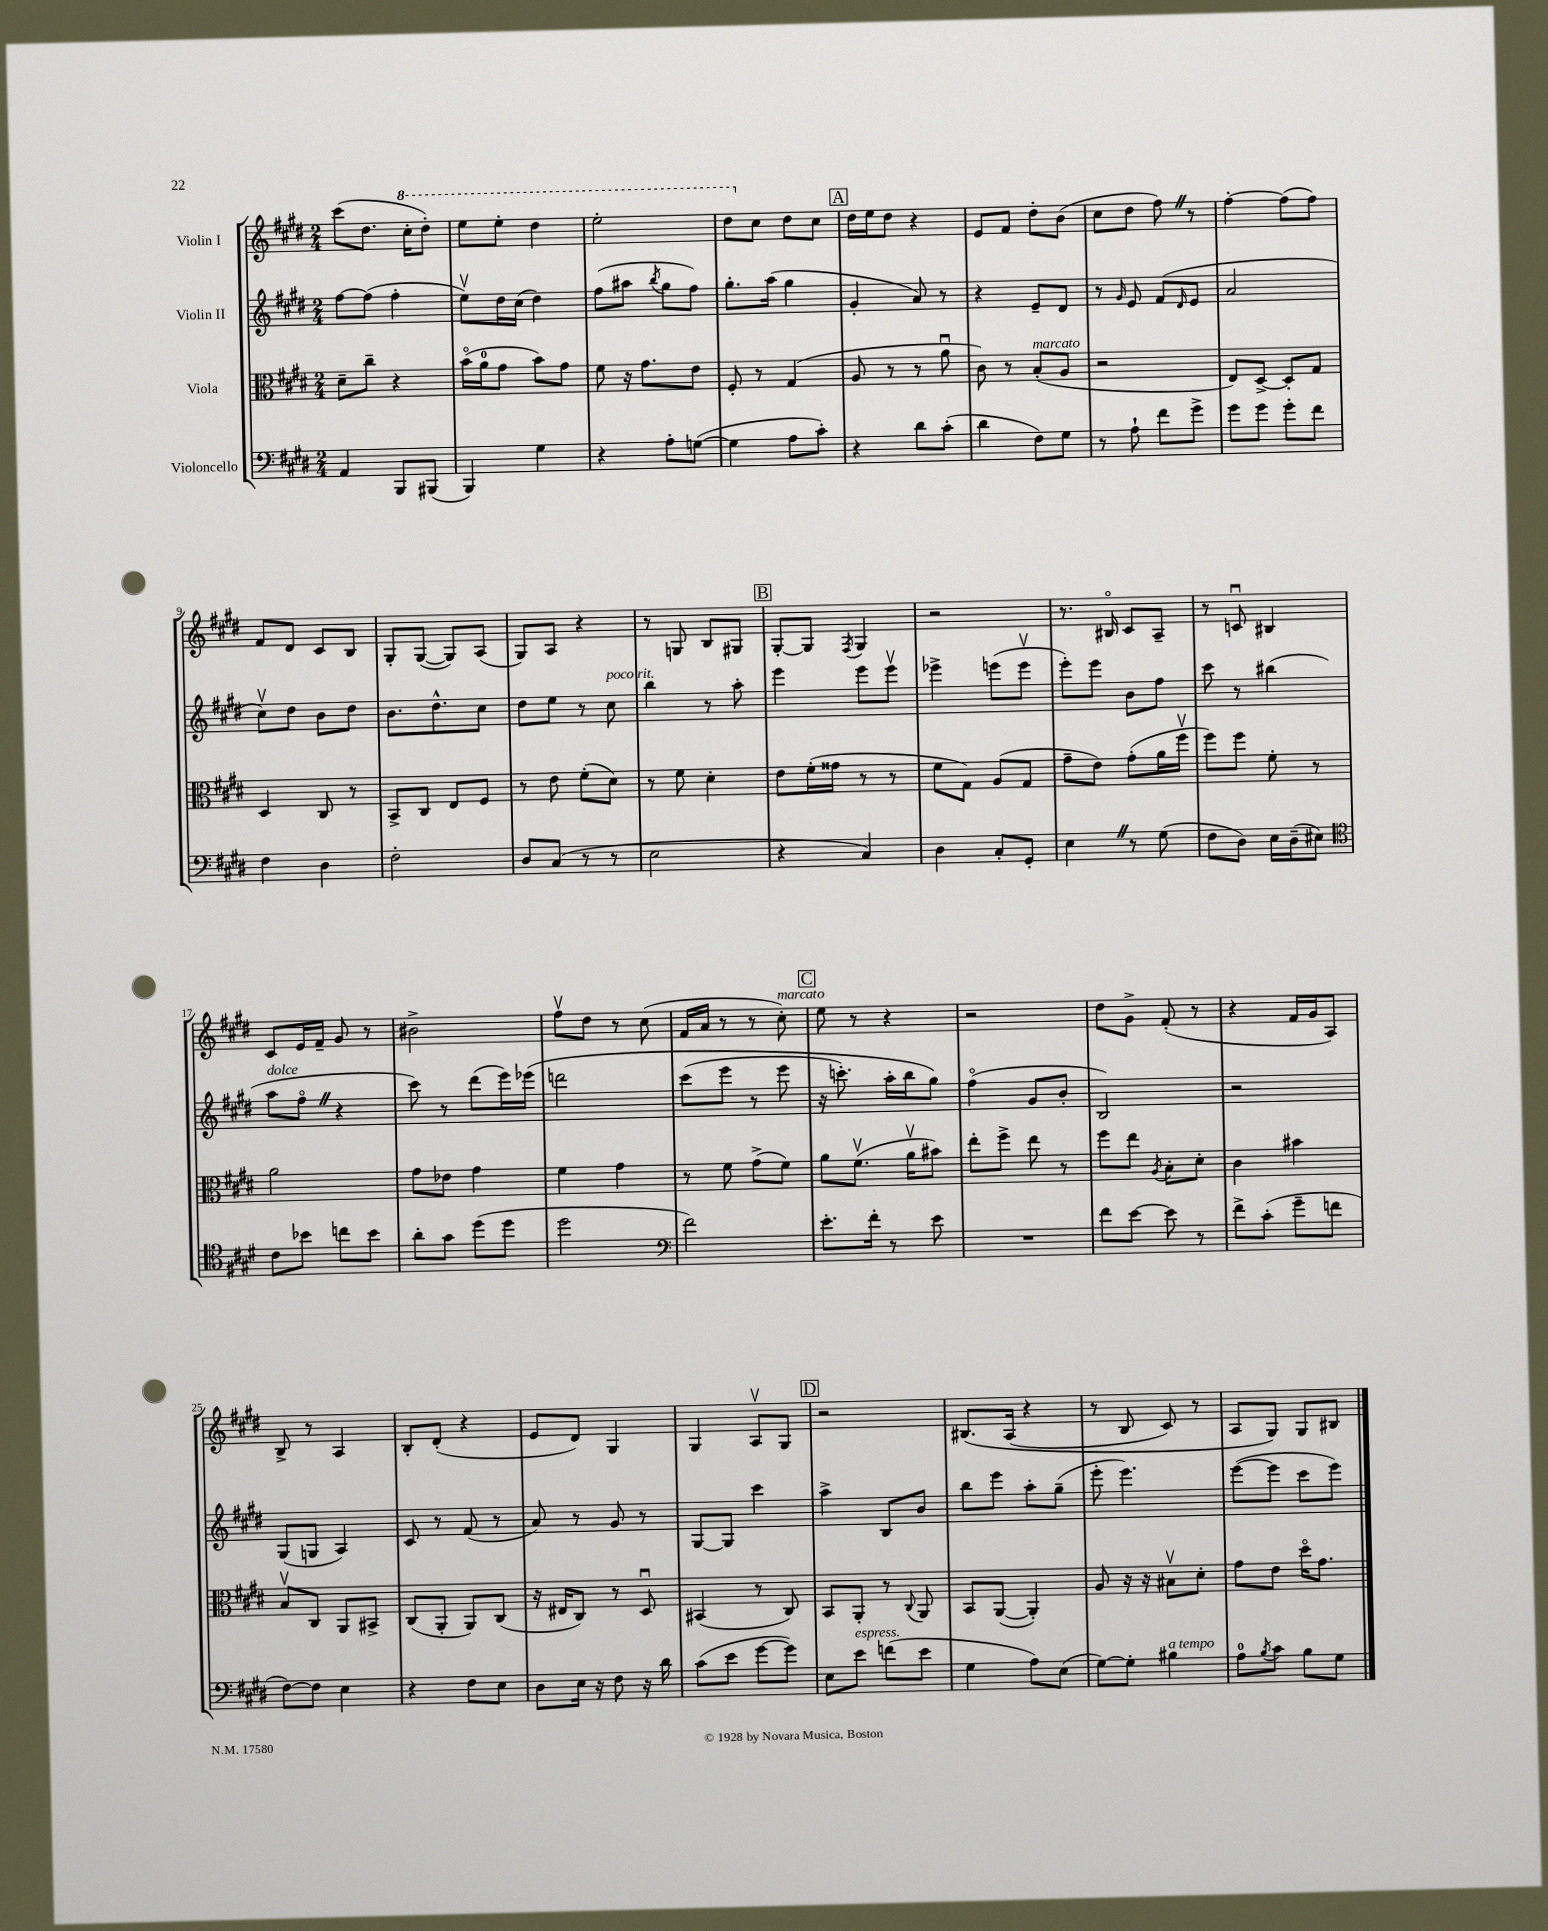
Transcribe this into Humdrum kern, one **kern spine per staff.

**kern	**kern	**kern	**kern
*staff4	*staff3	*staff2	*staff1
*clefF4	*clefC3	*clefG2	*clefG2
*k[f#c#g#d#]	*k[f#c#g#d#]	*k[f#c#g#d#]	*k[f#c#g#d#]
*M2/4	*M2/4	*M2/4	*M2/4
4AA/	8d#~\L	[8ff#\L	(8ccc#\L
.	8cc#~\J	(8ff#\]J	8.dd#\J
8BBB/L	4r	4ff#'\	.
.	.	.	16ccc#'\LK
(8BBB#/J	.	.	8ddd#'\J)
=	=	=	=
4BBB/)	(16bo\LL	8eev\L)	8eee\L
.	16a\J	.	.
.	8g#\J	16dd#\L	8eee'\J
.	.	(16cc#\JJ	.
4G#\	8b\L)	4dd#\)	4ddd#\
.	8g#\J	.	.
=	=	=	=
4r	8f#\	(8ff#\L	2eee'\
.	16r	8aa#\J	.
.	8.g#\L	.	.
.	.	8qbb/	.
8A'\L	.	8gg#\L	.
([8G\J	8e\J	8ff#\J)	.
=	=	=	=
4G\]	8F#'/	8.gg#'\L	8ddd#\L
.	8r	.	8cc#\J
.	.	(16aa\Jk	.
8A\L	(4G#/	4gg#\	8dd#\L
8c#'\J)	.	.	8cc#\J
=	=	=	=
4r	8A/	4g#'/	16dd#\LL
.	.	.	16ee\J
.	8r	.	8dd#\J
8d#\L	8r	8a/)	4r
(8c#'\J	8au\	8r	.
=	=	=	=
4d#\	8c#\)	4r	8e/L
.	8r	.	8f#/J
8F#\L)	(8B'/L	8e~/L	8dd#'\L
8G#\J	8A/J	8d#/J	(8b\J
=	=	=	=
8r	2r	8r	8cc#\L
.	.	16qqg#/	.
8A`\	.	8e/	8dd#\J
8f#\L	.	(8f#/L	8ff#\)
.	.	16qqd#/	.
8g#^\J	.	8e/J	8r
=	=	=	=
8g#\L	8E/L)	2a/	[4ff#'\
8g#\J	[8D#^/J	.	.
8g#'\L	8D#'/]L	.	(8ff#\]L
8f#\J	8G#/J	.	8ff#\J)
=	=	=	=
4F#\	4D#/	8cc#v\L)	8f#/L
.	.	8dd#\J	8d#/J
4D#\	8C#/	8b\L	8c#/L
.	8r	8dd#\J	8B/J
=	=	=	=
2F#'\	8BB^/L	8.b\L	8G#'/L
.	8C#/J	.	([8G#/J
.	.	8.dd#^^\	.
.	8E/L	.	8G#/]L)
.	8F#/J	8cc#\J	(8A/J
=	=	=	=
8D#/L	8r	8dd#\L	8G#/L)
(8C#/J	8e\	8ee\J	8A/J
8r	(8f#'\L	8r	4r
8r	8d#\J)	8cc#\	.
=	=	=	=
2E\	8r	4bb\	8r
.	8f#\	.	8G/
.	4d#'\	8r	8B/L
.	.	8aa'\	8G#/J
=	=	=	=
4r	8e\L	4eee\	[8G#'/L
.	(16f#'\L	.	8G#/]J
.	16g##\JJ	.	.
.	.	.	8qF#/
4C#/)	8r	8eee\L	4G#/
.	8r	8eeev\J	.
=	=	=	=
4D#\	8f#\L	4eee-^\	2r
.	8G#\J)	.	.
8C#'/L	(8A/L	(8eee\L	.
8GG#'/J	8G#/J	8eeev\J	.
=	=	=	=
4E\	8g#~\L	8eee'\L)	8.r
.	8e\J)	8eee\J	.
.	.	.	16B#o/
8r	(8g#'\L	8b\L	8c#/L
(8G#\	16a\L	8ff#\J	8A~/J
.	16ff#v\JJ	.	.
=	=	=	=
8F#\L	8ff#\L)	8ccc#\	8r
8D#\J)	8ff#\J	8r	8cu/
16E\LL	8f#'\	(4bb#\	4B#/
(16D#~\J	.	.	.
8E#\J)	8r	.	.
=	=	=	=
*clefC4	*	*	*
8c#\L	2a\	8aa\L	8c#/L
8b-\J	.	8ff#o\J	16e/L
.	.	.	16f#~/JJ
8cc\L	.	4r	8g#/
8b-\J	.	.	8r
=	=	=	=
8a'\L	8g#\L	8ccc#\)	2b#^\
8g#\J	8e-\J	8r	.
(8dd#\L	4g#\	(8ddd#\L	.
8dd#\J	.	16eee\L)	.
.	.	&(16eee-\JJ	.
=	=	=	=
2dd#\	4f#\	2ddd\	8ff#v\L
.	.	.	8dd#\J
.	4g#\	.	8r
.	.	.	(8cc#\
=	=	=	=
*clefF4	*	*	*
2f#\)	8r	(8ccc#\L	16f#/LL
.	.	.	16a/JJ
.	8f#\	8eee\J	8r
.	(8g#^\L	8r	8r
.	8f#\J)	8eee\	8cc#'\)
=	=	=	=
8.e'\L	8a\L	16r	8ee\
.	.	8.ccc'\)	.
.	(8.f#v\J	.	8r
16f#'\Jk	.	.	.
8r	.	16aa'\LL	4r
.	16av\LK	16bb\J	.
8e\	8b#\J)	8gg#\J&)	.
=	=	=	=
2r	8ee'\L	(4ff#o\	2r
.	8ff#^\J	.	.
.	8ee\	8g#/L	.
.	8r	8b'/J	.
=	=	=	=
8f#\L	8ff#\L	2B/)	8dd#\L
[8e\J	8ee\J	.	8g#^\J
.	8qA/	.	.
8e\]	8B'\L	.	(8f#'/
8r	8d#'\J	.	8r
=	=	=	=
8f#^\L	4c#\	2r	4r
(8c#'\J	.	.	.
8g#~\L	4b#\	.	16f#/LL
.	.	.	16g#/J
8f\J	.	.	8A/J)
=	=	=	=
[8F#\L)	8Bv/L	(8G#/L	8B^/
8F#\]J	8C#/J	8G/J	8r
4E\	8AA/L	4A/)	4A/
.	8BB#^/J	.	.
=	=	=	=
4r	(8C#/L	8c#/	8B'/L
.	8AA'/J	8r	(8d#'/J
8F#\L	8AA/L)	(8f#/	4r
8E\J	(8C#/J	8r	.
=	=	=	=
8D#\L	16r	8a/)	8e/L
.	16E#/LK	.	.
16E\Jk	8C#/J)	8r	8d#/J)
16r	.	.	.
8F#\	8r	8g#/	4G#/
16r	8D#u/	8r	.
16d#\	.	.	.
=	=	=	=
(8c#\L	(4BB#/	[8G#/L	4G#/
8e\J	.	8G#/]J	.
[8g#\L	8r	4ccc#\	8Av/L
8g#\]J)	8C#/)	.	8G#/J
=	=	=	=
8E\L	8BB/L	4aa^\	2r
8e\J	8AA'/J	.	.
(8f\L	8r	8B/L	.
.	8qqC#/	.	.
8e\J	8AA/	8b/J	.
=	=	=	=
4G#\	8BB/L	8bb\L	&(8.B#/L
.	([8AA/J	8eee\J	.
.	.	.	(16A/Jk
8A\L)	4AA'/])	8aa'\L	4r
(8E\J	.	(8gg#~\J	.
=	=	=	=
[8G#\L)	8A/	8eee'\	8r
8G#'\]J	16r	4.eee\)	8B/
.	16r	.	.
4B#\	8B#v\L	.	8c#/)
.	8d#'\J	.	8r
=	=	=	=
8A\L	8g#\L	([8eee\L	8A/L
8qB/	.	.	.
8c#\J	8e\J	8eee\]J	8G#/J&)
8B\L	16dd#o\LK	8ccc#\L	8G#/L
.	8.g#\J	.	.
8G#\J	.	8eee\J)	8B#/J
==	==	==	==
*-	*-	*-	*-
